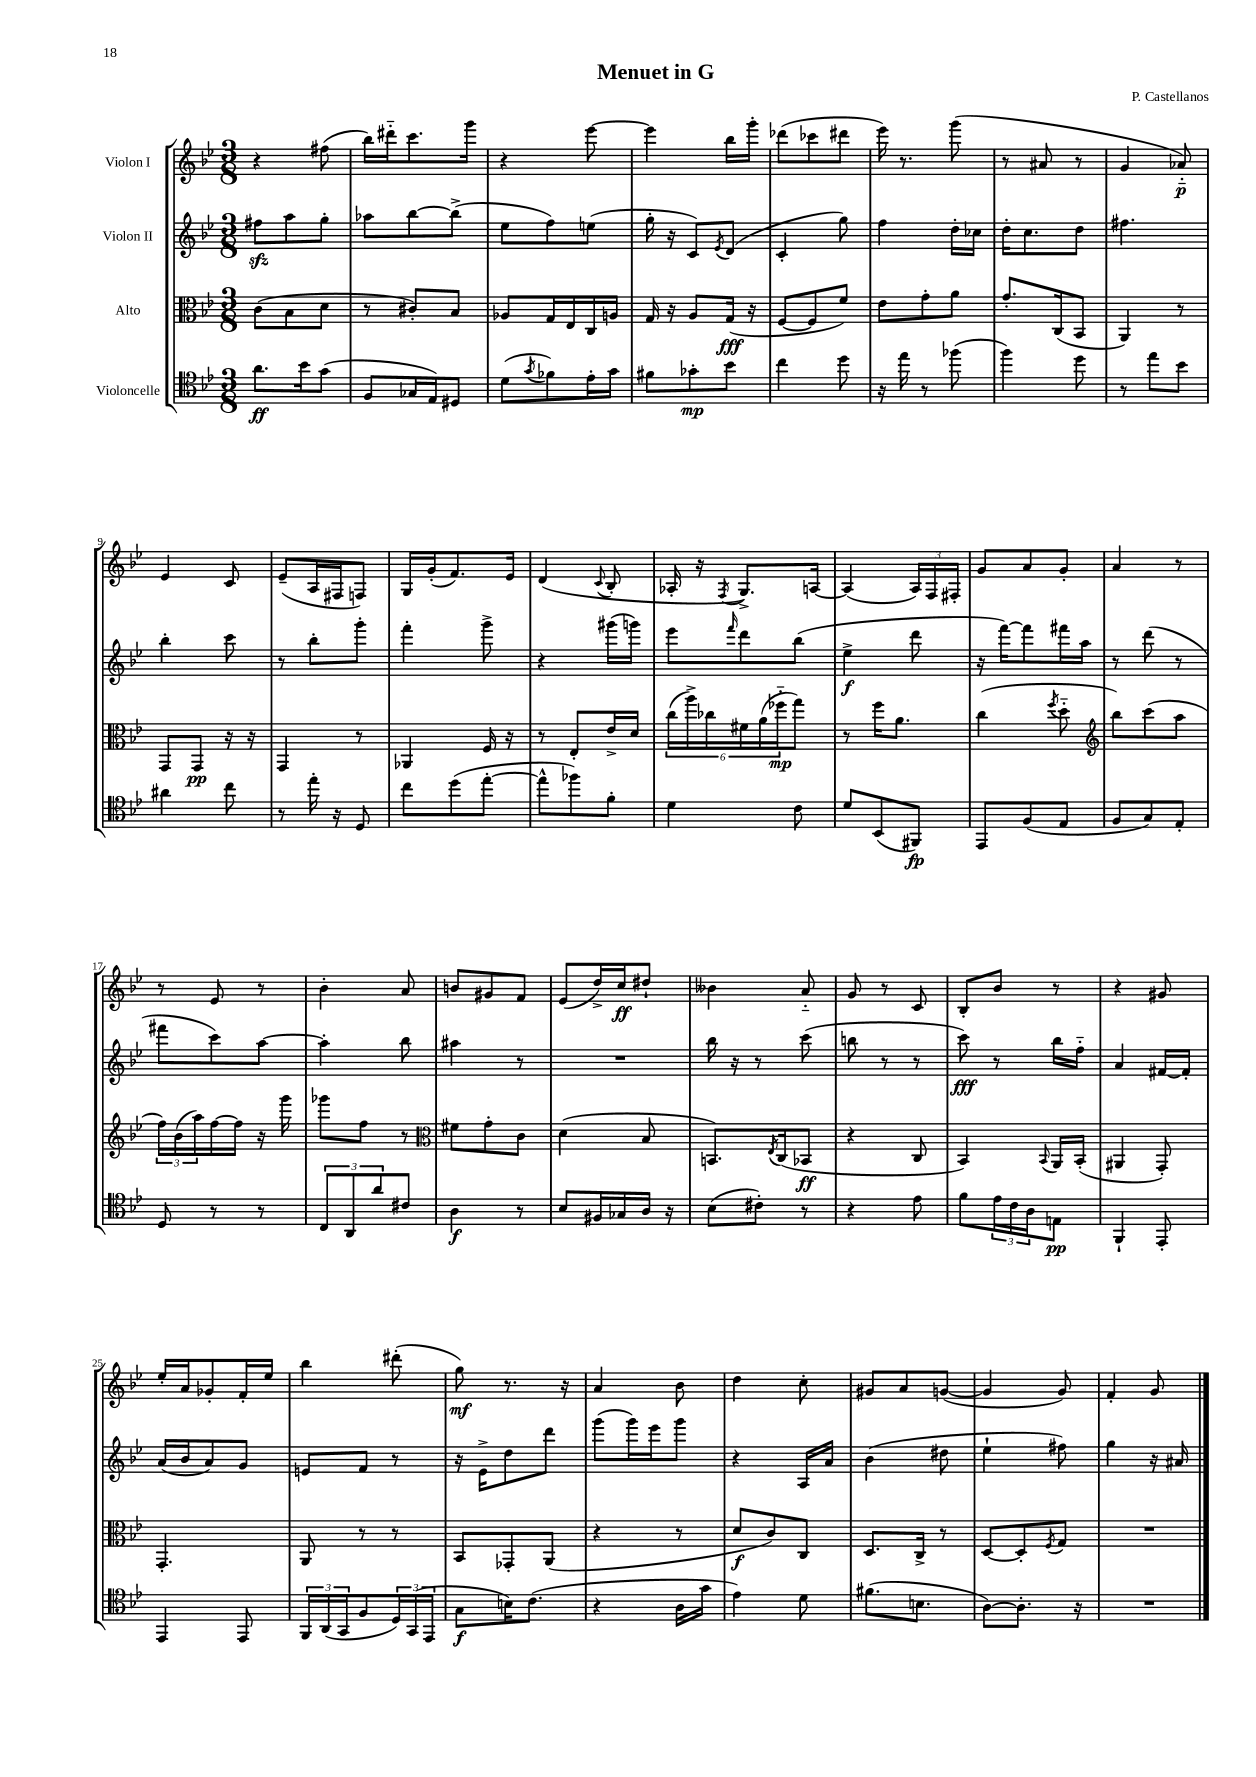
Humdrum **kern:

**kern	**dynam	**kern	**dynam	**kern	**dynam	**kern	**dynam
*part4	*part4	*part3	*part3	*part2	*part2	*part1	*part1
*staff4	*staff4	*staff3	*staff3	*staff2	*staff2	*staff1	*staff1
*I"Violoncelle	*	*I"Alto	*	*I"Violon II	*	*I"Violon I	*
*clefC4	*	*clefC3	*	*clefG2	*	*clefG2	*
*k[b-e-]	*	*k[b-e-]	*	*k[b-e-]	*	*k[b-e-]	*
*M3/8	*	*M3/8	*	*M3/8	*	*M3/8	*
=1	=1	=1	=1	=1	=1	=1	=1
8.a\L	ff	(8c\L	.	8ff#Xzz\L	.	4r	.
.	.	8B-\	.	8aa\	.	.	.
16b-\k	.	.	.	.	.	.	.
(8g\J	.	8d\J	.	8gg'\J	.	(8ff#X\	.
=2	=2	=2	=2	=2	=2	=2	=2
8F/L	.	8r	.	8aa-X\L	.	16bb-\LL)	.
.	.	.	.	.	.	16ddd#X\J	.
16G-X/L	.	8c#X'/L)	.	[8bb-\	.	8.ccc\	.
16E-/J)	.	.	.	.	.	.	.
8D#X/J	.	8B-/J	.	(8bb-^\J]	.	.	.
.	.	.	.	.	.	16ggg\Jk	.
=3	=3	=3	=3	=3	=3	=3	=3
(8d\L	.	8A-X/L	.	8ee-\L	.	4r	.
8qg/	.	.	.	.	.	.	.
8f-X\)	.	16G/L	.	8ff\)	.	.	.
.	.	16E-/	.	.	.	.	.
16e-'\L	.	16C/	.	(8een\J	.	[8eee-\	.
16g\JJ	.	16An/JJ	.	.	.	.	.
=4	=4	=4	=4	=4	=4	=4	=4
8f#X\L	.	16G/	.	16gg'\	.	4eee-\]	.
.	.	16r	.	16r	.	.	.
8g-X'\	mp	8A/L	.	8c/L)	.	.	.
.	.	.	.	8qe-/	.	.	.
8b-\J	.	(16G/Jk	fff	(8d/J	.	16bb-\LL	.
.	.	16r	.	.	.	16ggg'\JJ	.
=5	=5	=5	=5	=5	=5	=5	=5
4cc\	.	[8F/L	.	4c'/	.	(8ddd-X\L	.
.	.	8F/]	.	.	.	8ccc-X\	.
8dd\	.	8f/J)	.	8gg\)	.	8ddd#X\J	.
=6	=6	=6	=6	=6	=6	=6	=6
16r	.	8e-\L	.	4ff\	.	16eee-\)	.
16ee-\	.	.	.	.	.	8.r	.
8r	.	8g'\	.	.	.	.	.
(8ff-X\	.	8a\J	.	16dd'\LL	.	(8ggg\	.
.	.	.	.	16cc-X\JJ	.	.	.
=7	=7	=7	=7	=7	=7	=7	=7
4ff\)	.	8.g'/L	.	16dd'\KL	.	8r	.
.	.	.	.	8.cc\	.	.	.
.	.	.	.	.	.	8a#X/	.
.	.	(16C/k	.	.	.	.	.
8dd\	.	8BB-/J	.	8dd\J	.	8r	.
=8	=8	=8	=8	=8	=8	=8	=8
8r	.	4AA/)	.	4.ff#X\	.	4g/	.
8ee-\L	.	.	.	.	.	.	.
8b-\J	.	8r	.	.	.	8a-X/)	p
!!LO:LB:g=z
=9	=9	=9	=9	=9	=9	=9	=9
4a#X\	.	8GG/L	.	4bb-'\	.	4e-/	.
.	.	8GG/J	pp	.	.	.	.
8cc\	.	16r	.	8ccc\	.	8c/	.
.	.	16r	.	.	.	.	.
=10	=10	=10	=10	=10	=10	=10	=10
8r	.	4GG/	.	8r	.	(8e-~/L	.
16ee-'\	.	.	.	8bb-'\L	.	16A/L	.
16r	.	.	.	.	.	16F#X/J	.
8D/	.	8r	.	8ggg'\J	.	8Fn/J)	.
=11	=11	=11	=11	=11	=11	=11	=11
8cc\L	.	4AA-X/	.	4fff'\	.	16G/LL	.
.	.	.	.	.	.	(16g'/J	.
(8dd\	.	.	.	.	.	8.f/)	.
[8ee-'\J	.	16F/	.	8ggg^\	.	.	.
.	.	16r	.	.	.	16e-/Jk	.
=12	=12	=12	=12	=12	=12	=12	=12
8ee-^^\L]	.	8r	.	4r	.	(4d/	.
8ff-X\)	.	8E-'/L	.	.	.	.	.
.	.	.	.	.	.	8qqc/	.
8f'\J	.	16e-^/L	.	(16ggg#X\LL	.	8B-'/	.
.	.	16d/JJ	.	16gggn\JJ)	.	.	.
=13	=13	=13	=13	=13	=13	=13	=13
4d\	.	(24cc\LL	.	8eee-\L	.	16A-X'/	.
.	.	24aa^\)	.	.	.	.	.
.	.	.	.	.	.	16r	.
.	.	24cc-X\	.	.	.	.	.
.	.	.	.	16qqfff/	.	8qF/	.
.	.	24f#X\	.	8ddd\	.	8.G^/L)	.
.	.	(24a\	.	.	.	.	.
.	.	24ff-X\J	mp	.	.	.	.
8c\	.	8gg\J)	.	(8bb-\J	.	.	.
.	.	.	.	.	.	[16An/Jk	.
=14	=14	=14	=14	=14	=14	=14	=14
8d/L	.	8r	.	4ee-^\	f	(4A/]	.
(8BB-/	.	16ff\KL	.	.	.	.	.
.	.	8.a\J	.	.	.	.	.
8FF#X/J)	fp	.	.	8ddd\	.	24A/LL)	.
.	.	.	.	.	.	24F/	.
.	.	.	.	.	.	24F#X'/JJ	.
=15	=15	=15	=15	=15	=15	=15	=15
8EE-/L	.	(4cc\	.	16r	.	8g/L	.
.	.	.	.	[16fff\KL)	.	.	.
(8F/	.	.	.	8fff\]	.	8a/	.
.	.	8qff/	.	.	.	.	.
8E-/J	.	8dd\	.	16fff#X\L	.	8g'/J	.
.	.	.	.	16aa\JJ	.	.	.
=16	=16	=16	=16	=16	=16	=16	=16
*	*	*clefG2	*	*	*	*	*
8F/L	.	8bb-\L)	.	8r	.	4a/	.
8G/)	.	(8ccc\	.	(8ddd\	.	.	.
8E-'/J	.	8aa\J	.	8r	.	8r	.
!!LO:LB:g=z
=17	=17	=17	=17	=17	=17	=17	=17
8D/	.	24ff\LL)	.	8fff#X\L	.	8r	.
.	.	(24b-\	.	.	.	.	.
.	.	24aa\)	.	.	.	.	.
8r	.	[16ff\	.	8ccc\)	.	8e-/	.
.	.	16ff\JJ]	.	.	.	.	.
8r	.	16r	.	[8aa\J	.	8r	.
.	.	16ggg\	.	.	.	.	.
=18	=18	=18	=18	=18	=18	=18	=18
12C/L	.	8ggg-X\L	.	4aa'\]	.	4b-'\	.
12AA/	.	.	.	.	.	.	.
.	.	8ff\J	.	.	.	.	.
12a/	.	.	.	.	.	.	.
8c#X/J	.	8r	.	8bb-\	.	8a/	.
=19	=19	=19	=19	=19	=19	=19	=19
*	*	*clefC3	*	*	*	*	*
4A\	f	8f#X\L	.	4aa#X\	.	8bn/L	.
.	.	8g'\	.	.	.	8g#X/	.
8r	.	8c\J	.	8r	.	8f/J	.
=20	=20	=20	=20	=20	=20	=20	=20
8B-/L	.	(4d\	.	4.r	.	(8e-/L	.
16F#X/L	.	.	.	.	.	16dd^/L)	.
16G-X/	.	.	.	.	.	16cc/J	ff
16A/JJ	.	8B-/	.	.	.	8dd#X`/J	.
16r	.	.	.	.	.	.	.
=21	=21	=21	=21	=21	=21	=21	=21
(8B-\L	.	8.BBn/L)	.	16bb-\	.	4b--X\	.
.	.	.	.	16r	.	.	.
8c#X'\J)	.	.	.	8r	.	.	.
.	.	8qE-/	.	.	.	.	.
.	.	(16C/k	.	.	.	.	.
8r	.	8BB-X/J	ff	(8ccc\	.	8a/	.
=22	=22	=22	=22	=22	=22	=22	=22
4r	.	4r	.	8bbn\	.	8g/	.
.	.	.	.	8r	.	8r	.
8e-\	.	8C/	.	8r	.	8c/	.
=23	=23	=23	=23	=23	=23	=23	=23
8f\L	.	4BB-/)	.	8ccc\)	fff	8B-'/L	.
24e-\L	.	.	.	8r	.	8b-/J	.
24c\	.	.	.	.	.	.	.
24A\J	.	.	.	.	.	.	.
.	.	8qqBB-/	.	.	.	.	.
8En\J	pp	16AA/LL	.	16bb-\LL	.	8r	.
.	.	(16BB-'/JJ	.	16ff\JJ	.	.	.
=24	=24	=24	=24	=24	=24	=24	=24
4FF`/	.	4AA#X/	.	4a/	.	4r	.
8EE-'/	.	8GG'/)	.	[16f#X/LL	.	8g#X/	.
.	.	.	.	16f#'/JJ]	.	.	.
!!LO:LB:g=z
=25	=25	=25	=25	=25	=25	=25	=25
4EE-/	.	4.GG'/	.	(16a/LL	.	16ee-'/LL	.
.	.	.	.	16b-/J	.	16a/J	.
.	.	.	.	8a/)	.	8g-X'/	.
8EE-/	.	.	.	8g/J	.	16f'/L	.
.	.	.	.	.	.	16ee-/JJ	.
=26	=26	=26	=26	=26	=26	=26	=26
24FF/LL	.	8AA/	.	8en/L	.	4bb-\	.
(24AA/	.	.	.	.	.	.	.
24GG/J	.	.	.	.	.	.	.
8F/	.	8r	.	8f/J	.	.	.
24D/L)	.	8r	.	8r	.	(8ddd#X'\	.
(24GG/	.	.	.	.	.	.	.
24EE-/JJ	.	.	.	.	.	.	.
=27	=27	=27	=27	=27	=27	=27	=27
8G\L	f	8BB-/L	.	16r	.	8gg\)	mf
.	.	.	.	16e-^\KL	.	.	.
16Bn\K)	.	8GG-X'/	.	8dd\	.	8.r	.
(8.c\J	.	.	.	.	.	.	.
.	.	(8AA/J	.	8ddd\J	.	.	.
.	.	.	.	.	.	16r	.
=28	=28	=28	=28	=28	=28	=28	=28
4r	.	4r	.	(8ggg\L	.	4a/	.
.	.	.	.	16ggg\L)	.	.	.
.	.	.	.	16eee-\J	.	.	.
16A\LL	.	8r	.	8ggg\J	.	8b-\	.
16g\JJ	.	.	.	.	.	.	.
=29	=29	=29	=29	=29	=29	=29	=29
4e-\)	.	8d/L	f	4r	.	4dd\	.
.	.	8c/)	.	.	.	.	.
8d\	.	8C/J	.	16A/LL	.	8cc'\	.
.	.	.	.	16a/JJ	.	.	.
=30	=30	=30	=30	=30	=30	=30	=30
(8.f#X\L	.	8.D/L	.	(4b-\	.	8g#X/L	.
.	.	.	.	.	.	8a/	.
8.Bn\J	.	16C^/Jk	.	.	.	.	.
.	.	8r	.	8dd#X\	.	([8gn/J	.
=31	=31	=31	=31	=31	=31	=31	=31
[8A\L)	.	[8D/L	.	4ee-`\	.	4g/]	.
8.A'\J]	.	8D'/]	.	.	.	.	.
.	.	8qF/	.	.	.	.	.
.	.	8G/J	.	8ff#X\)	.	8g/)	.
16r	.	.	.	.	.	.	.
=32	=32	=32	=32	=32	=32	=32	=32
4.r	.	4.r	.	4gg\	.	4f'/	.
.	.	.	.	16r	.	8g/	.
.	.	.	.	16a#X/	.	.	.
==	==	==	==	==	==	==	==
*-	*-	*-	*-	*-	*-	*-	*-
